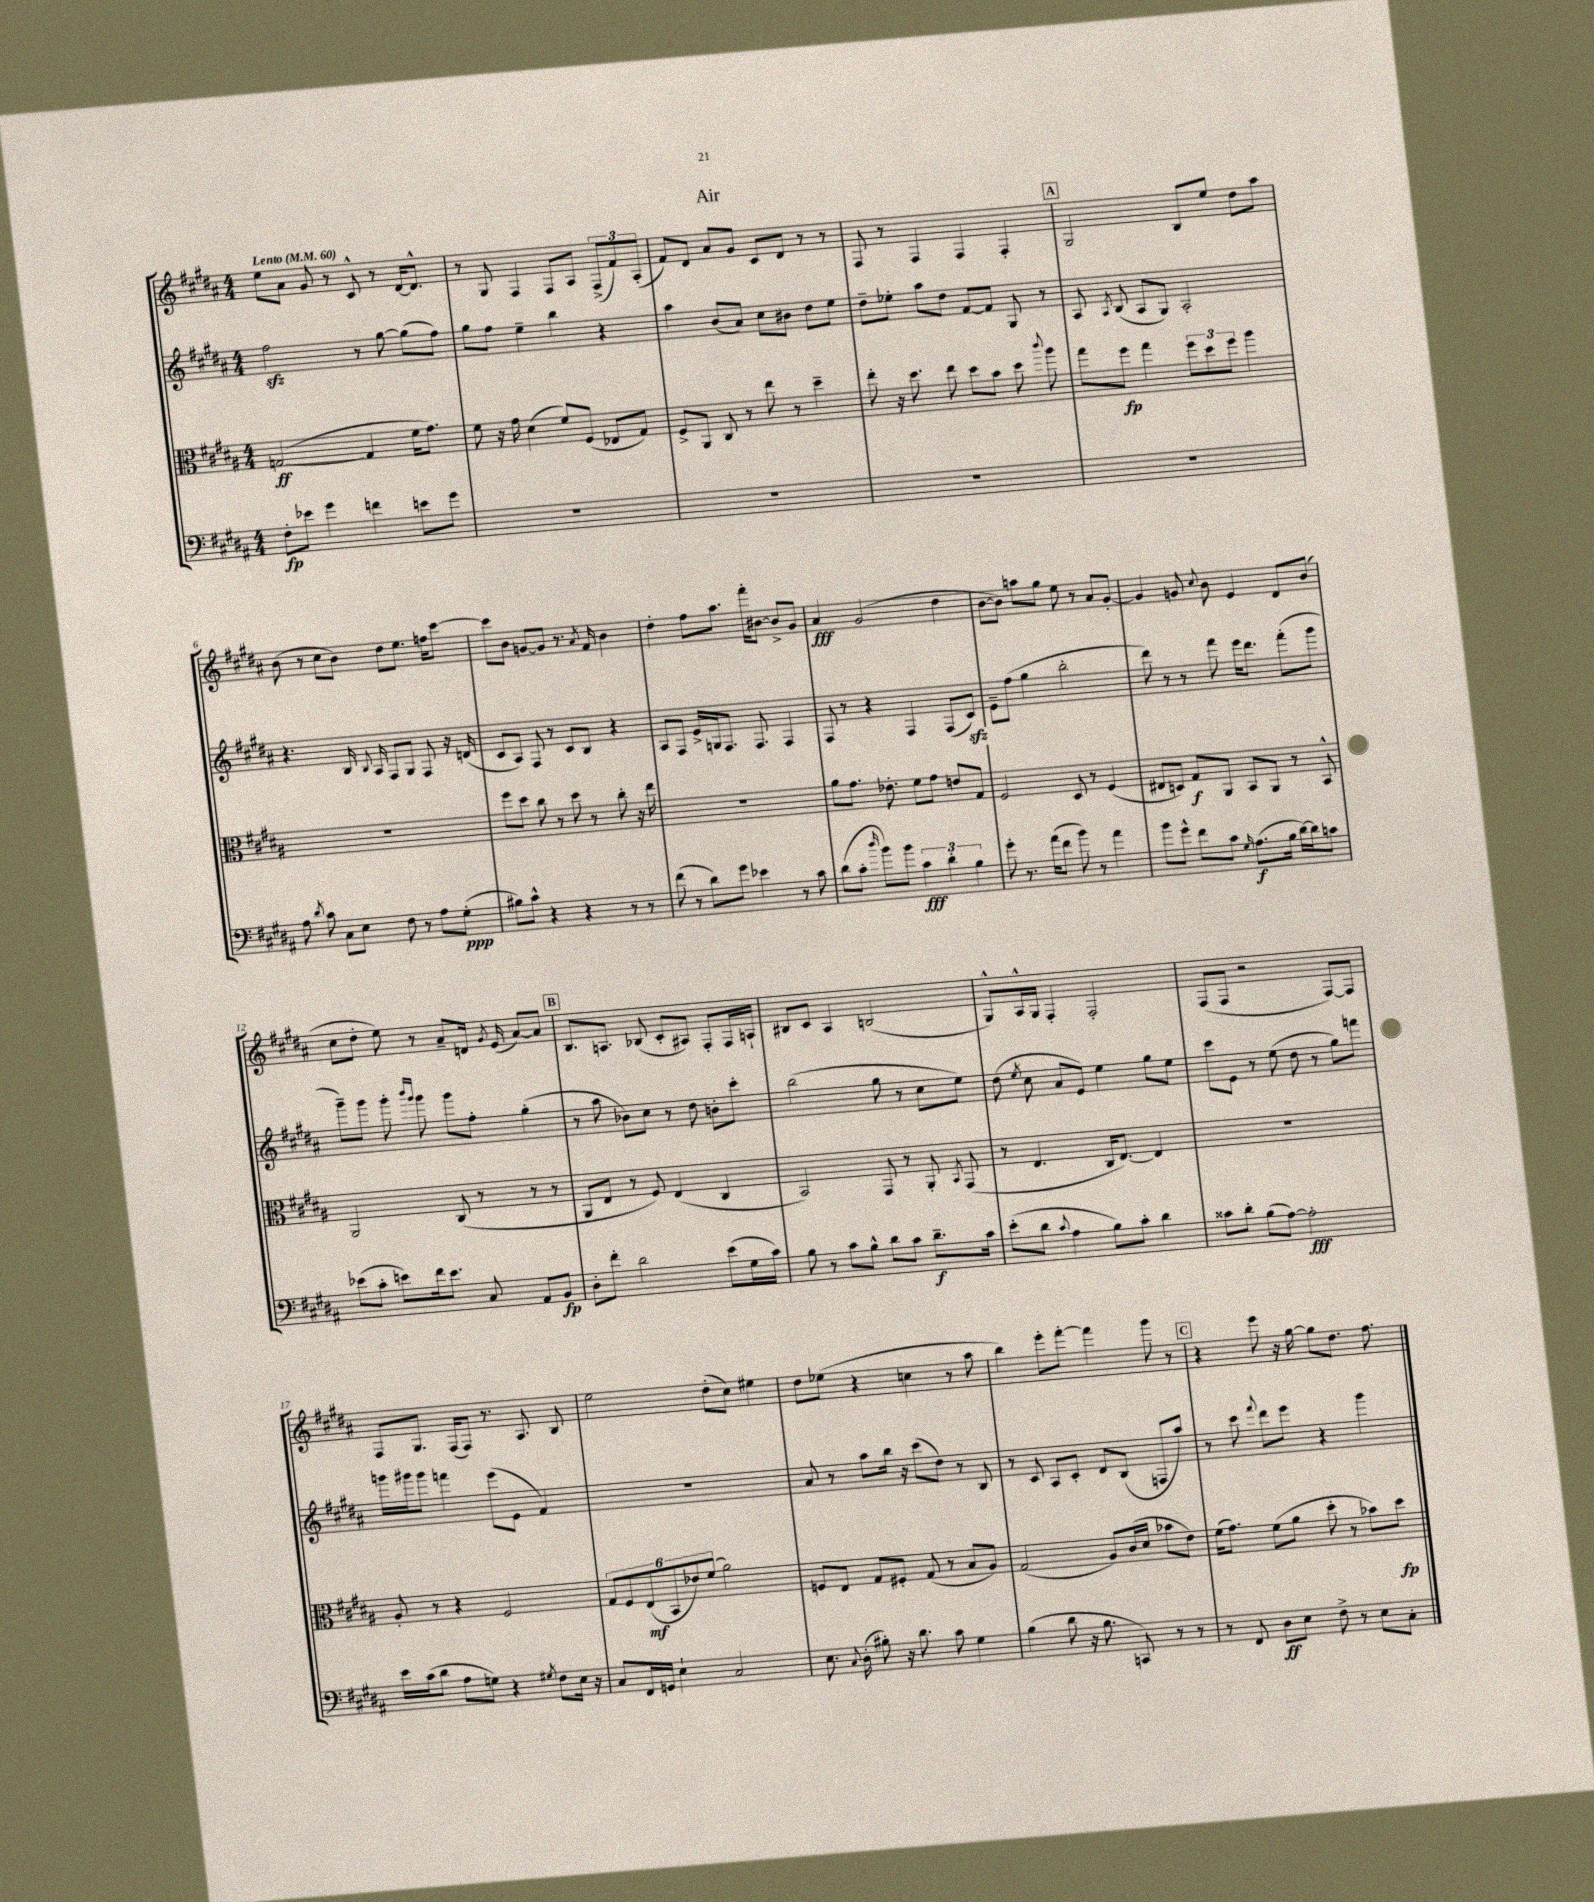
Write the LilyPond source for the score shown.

\header { title = "Air" }
<<
\new StaffGroup <<
\new Staff = "s0" {
    \clef treble \key b \major \numericTimeSignature \time 4/4 \tempo "Lento" 4 = 60
    \autoBeamOff e''8[ ais'8] gis'8 r8 cis'8-^ r8 dis'16[~ dis'8.]-^ |
    r8 gis8 fis4 fis8[ ais8] \tuplet 3/2 { fis8[->( fis'8) ais8]-.( } |
    fis'8[) dis'8] ais'8[ gis'8] cis'8[ dis'8] r8 r8 |
    fis8 r8 fis4 fis4 fis4-. |
    \mark \markup { \box "A" } gis2 b8[ e''8] dis''8[ ais''8] |
    b'8( r8 cis''8[ b'8]) dis''8[ e''8.] f''16[ cis'''8]~ |
    cis'''8[ b'8] g'8[~ g'8] r8. \acciaccatura { ais'8 } fis'16 b'4 |
    dis''4-. fis''8[ ais''8.] fis'''16[-. bis'8]~ bis'8[-> gis'8] |
    ais'4\fff gis'2( dis''4 |
    b'8[~ b'8]) a''8[ gis''8] e''8 r8 ais'8[ gis'8]~-. |
    gis'4 g'8 \appoggiatura { cis''8 } b'8 e'4 dis'8[ b'8]( |
    cis''8[ dis''8]-. e''8) r8 ais'8[-- d'16] \acciaccatura { gis'8 } e'16( ais'8[~) ais'8] |
    \mark \markup { \box "B" } b8.[ a8.] bes8( cis'8[-. ais8]) fis8[-. fis16 a16]-! |
    bis8[ cis'8] ais4 b2( |
    gis8[-^) ais16-^ gis16] fis4-. fis2-. |
    fis8[( fis8] r2 fis8[~) fis8] |
    fis8[ gis8.] fis16[( fis8]) r8. ais8. b8 |
    e''2 dis''8[-.( cis''8]) eis''4 |
    dis''8[ ees''8]( r4 c''4 r8 ais''8 |
    b''4) e'''8[-. fis'''8]~-. fis'''4 gis'''8 r8 |
    \mark \markup { \box "C" } r4 e'''8 r16 gis''16~ gis''8[ dis''8.] fis''8. \bar "|." |
}
\new Staff = "s1" {
    \clef treble \key b \major \numericTimeSignature \time 4/4
    \autoBeamOff fis''2\sfz r8 gis''8~ gis''8[( fis''8]) |
    gis''8[ fis''8] e''4-- b''4 r4 |
    ais''4 b'8[( ais'8]) cis''8[ bis'8] dis''8[ e''8] |
    dis''8[-- ees''8]-. ais''8[ dis''8] fis'8[~ fis'8] gis8 r8 |
    \mark \markup { \box "A" } ais8 \acciaccatura { ais8 } b8( ais8[ gis8]) ais2-. |
    r4. b16 \appoggiatura { b8 } ais16 fis8[ gis8] fis8 r16 d'16( |
    cis'8[ ais8]) fis8 r8 cis'8[ b8] r4 |
    ais8[ fis8] e'16[-> g16 fis8.] fis8. fis4 |
    fis8 r8 r4 fis4 fis8[( cis'8]\sfz) |
    e'8[-- fis''8]( gis''4 b''2-. |
    dis'''8) r8 r8 fis'''8 e'''16[ dis'''8.] fis'''8[-.( gis'''8] |
    gis'''8[--) gis'''8] gis'''8-. \grace { b'''16[ gis'''16] } gis'''8 gis'''8[ fis''8]-. gis''4-.( |
    \mark \markup { \box "B" } r8 ais''8 bes'8[) cis''8] r8 dis''8 b'8[-. cis'''8]-. |
    b''2( gis''8 r8 cis''8[ e''8]) |
    dis''8( \acciaccatura { e''8 } cis''8 ais'8[ e'8]) e''4 gis''8[ e''8] |
    cis'''8[ e'8] r8 e''8( dis''8 r8 gis''8[) f'''8] |
    g'''16[ gis'''16 gis'''8] f'''4 e'''8[( e'8] fis'4) |
    R1 |
    ais'8 r8 ais''8[ b''16] r16 cis'''8[( dis''8]) r8 b8 |
    r8 cis'8 ais8[ cis'8]-. dis'8[ b8]( f8[ ais''8]) |
    \mark \markup { \box "C" } r8 cis'''8 \appoggiatura { fis'''8 } dis'''8[ e'''8] r4 gis'''4 \bar "|." |
}
\new Staff = "s2" {
    \clef alto \key b \major \numericTimeSignature \time 4/4
    \autoBeamOff g2~\ff( g4 fis'16[ gis'8.]) |
    fis'8 r16 gis'16 dis'4( fis'8[) fis8]( ees8[ gis8]) |
    fis8[-> ais,8] cis8 r8 e''8 r8 dis''4-- |
    e''8-. r16 dis''8. e''8 dis''8[ b'8] dis''8 \appoggiatura { cis'''8 } ais''8 |
    \mark \markup { \box "A" } gis''8[ fis''8]\fp gis''4 \tuplet 3/2 { fis''8[ dis''8 fis''8] } ais''4 |
    R1 |
    fis''8[ dis''8] cis''8 r8 dis''8 r8 cis''8-. r16 e''16 |
    R1 |
    ais'8[ gis'8.] ees'8.-. fis'8[ gis'8] e'8[ gis8] |
    fis2 dis8 r8 fis4( |
    eis8[ d8]) gis8[\f ais,8] b,8[ ais,8] r8 b,8-^ |
    ais,2 cis8( r8 r8 r8 |
    \mark \markup { \box "B" } ais,8[ e8] r8 fis8) e4( cis4 |
    b,2) gis,8 r8 ais,8-. \acciaccatura { b,8 } gis,8( |
    r8 e4. cis16[ e8.]~) e4 |
    R1 |
    ais8-. r8 r4 fis2 |
    \tuplet 6/4 { gis8[ fis8 e8\mf( b,8 ees'8) fis'8]( } ais'2) |
    f8[ e8] gis8[ fis8]-. gis8( r8 b8[ ais8]) |
    gis2( ais8[) cis'16( dis'16] bes'8[ e'8]) |
    \mark \markup { \box "C" } fis'16[( gis'8.]) fis'8[( ais'8] dis''8-. r8 bes'8[) dis''8]\fp \bar "|." |
}
\new Staff = "s3" {
    \clef bass \key b \major \numericTimeSignature \time 4/4
    \autoBeamOff fis8[-.\fp ees'8] gis'4 f'4 e'8[ gis'8] |
    R1 |
    R1 |
    R1 |
    \mark \markup { \box "A" } R1 |
    ais8 \acciaccatura { dis'8 } cis'8 cis8[ e8] fis8 r8 ais8[ gis8]-.\ppp( |
    bis8[) cis'8]-^ r4 r4 r8 r8 |
    fis'8( r8 dis'8[) gis'8] ees'4 r8 cis'8 |
    dis'8[( cis'8]-. \grace { dis''16 } b'8[) b'8] \tuplet 3/2 { cis'4\fff dis'4-. b4 } |
    gis'8-. r8. ais'16[( fis'8] b'8) r8 ais'4 |
    b'8[ gis'8]-^ fis'8[ cis'8] \grace { gis16 } ais8.[\f( b16] dis'16[~) dis'16 c'8] |
    ees'8[( cis'8]-. e'8[) fis'16 e'8.] cis8 ais,8[ b,8]\fp |
    \mark \markup { \box "B" } dis8[-. fis'8]-. dis'2 e'8[( gis16 cis'16]) |
    b8 r8 cis'8[ b8]-^ dis'8[ cis'8] dis'8.[--\f cis'16] |
    e'8[-.( dis'8] \appoggiatura { cis'8 } ais4 b8[) cis'8]-. dis'4 |
    cisis'8[ dis'8]-. b8[( ais8]~) ais2-.\fff |
    e'16[ cis'16( dis'8] ais8[ g8]) r4 \acciaccatura { gis8 } fis8[ e16] r16 |
    cis8[ fis,16 g,16] e4-! cis2 |
    e8. \appoggiatura { cis8 } dis16-.( bis8-.) r16 dis'8. cis'8 gis4 |
    b4( dis'8 r16 b8. c,8) r8 r8 |
    \mark \markup { \box "C" } r8 fis,8 dis8[\ff e8] fis8-> r8 e8[ cis8]-. \bar "|." |
}
>>
>>
